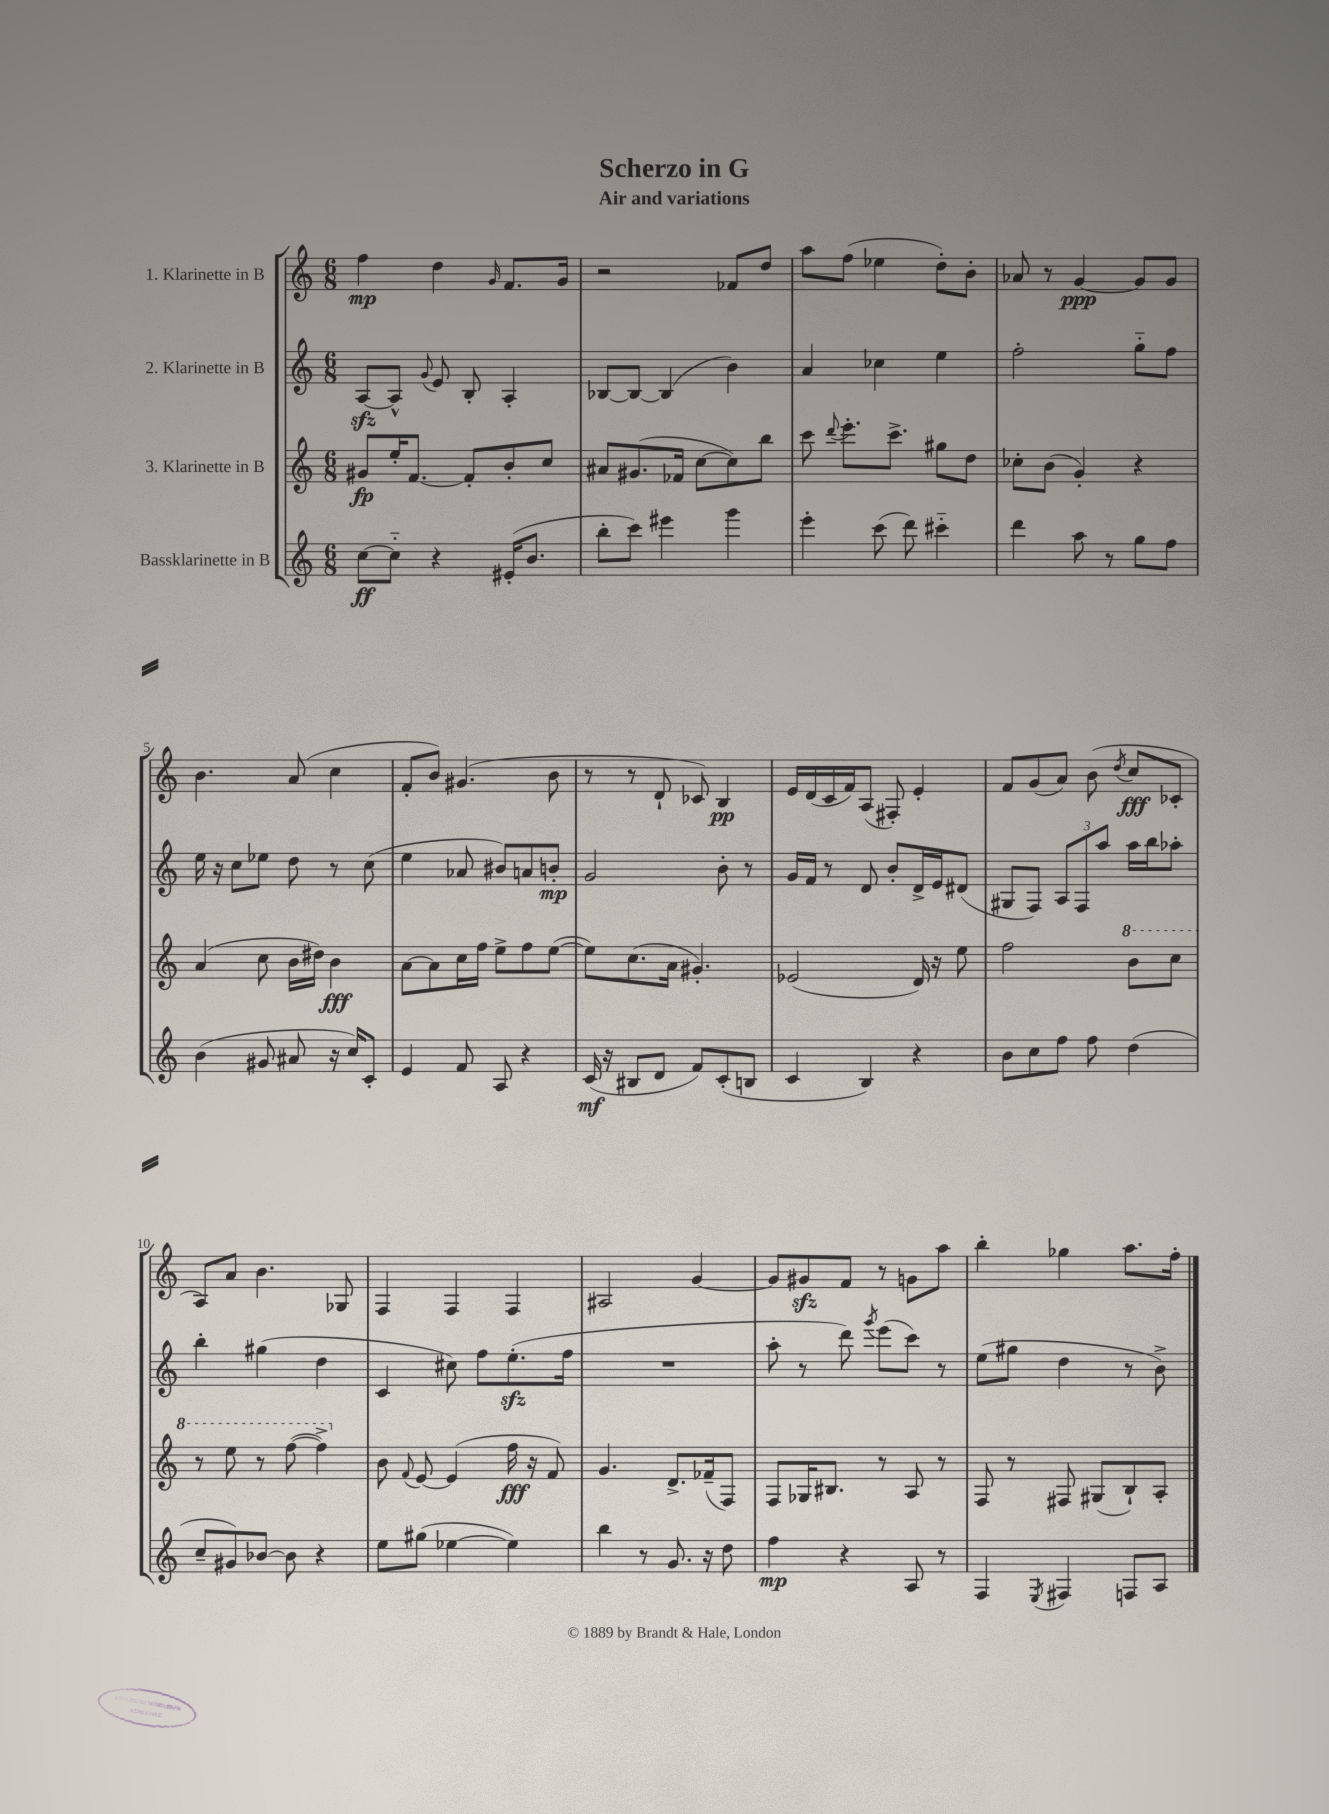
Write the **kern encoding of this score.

**kern	**kern	**kern	**kern
*staff4	*staff3	*staff2	*staff1
*clefG2	*clefG2	*clefG2	*clefG2
*k[]	*k[]	*k[]	*k[]
*M6/8	*M6/8	*M6/8	*M6/8
[8cc	8g#	[8A	4ff
8cc'~]	16ee'	8A^^]	.
.	[8.f	.	.
.	.	8qqg	.
4r	.	8e	4dd
.	8f']	8B'	.
.	.	.	16qqg
(16e#'	8b'	4A'	8.f
8.b	.	.	.
.	8cc	.	.
.	.	.	16g
=	=	=	=
8bb'	8a#	[8B-	2r
8ccc)	(8.g#	8B-_	.
4eee#	.	(4B-]	.
.	16f-	.	.
.	[8cc	.	.
4ggg	8cc])	4b)	8f-
.	8bb	.	8dd
=	=	=	=
4eee'	8ccc	4a	8aa
.	8qqddd	.	.
.	8.eee'	.	(8ff
(8ccc	.	4cc-	4ee-
.	8.ccc^	.	.
8ddd)	.	.	.
4ccc#'~	8gg#	4ee	8dd')
.	8dd	.	8b'
=	=	=	=
4ddd	8cc-'	2ff'	8a-
.	(8b	.	8r
8aa	4g')	.	[4g
8r	.	.	.
8gg	4r	8gg'~	8g]
8ff	.	8ff	8g
=	=	=	=
(4b	(4a	16ee	4.b
.	.	16r	.
.	.	8cc	.
8g#	8cc	8ee-	.
8a#	16b	8dd	(8a
.	16dd#)	.	.
16r	4b	8r	4cc
16cc)	.	.	.
8c'	.	(8cc	.
=	=	=	=
4e	[8a	4ee	8f'
.	8a]	.	8b)
8f	16cc	8a-	(4.g#
.	16ff	.	.
8A	8ee^	8b#)	.
4r	8ff	8a	.
.	([8ee	8b'	8b
=	=	=	=
(16c	8ee])	2g	8r
16r	.	.	.
8B#	(8.cc	.	8r
8d	.	.	8d`
.	16a	.	.
8f)	4.g#')	.	8c-)
(8c'	.	8b'	4B
8B	.	8r	.
=	=	=	=
4c	(2e-	16g	16e
.	.	16f	(16d
.	.	8r	16c
.	.	.	16f)
4B)	.	8d	(8A
.	.	8b'	8F#')
4r	16d)	16d^	4e'
.	16r	16e	.
.	8ee	(8d#	.
=	=	=	=
8b	2ff	8G#	8f
8cc	.	8F)	(8g
8ff	.	12A	8a)
.	.	12F	.
8ff	.	.	(8b
.	.	12aa	.
.	.	.	8qdd
(4dd	8bb	16aa	8cc
.	.	16bb	.
.	8ccc	8aa-'	8c-'
=	=	=	=
8cc~	8r	4bb'	8A)
8g#)	8eee	.	8a
[8b-	8r	(4gg#	4.b
8b-]	([8fff	.	.
4r	4fff^])	4dd	.
.	.	.	8G-
=	=	=	=
8ee	8b	4c	4F
.	8qqf	.	.
(8gg#	[8e	.	.
[4ee-	(4e]	8cc#)	4F
.	.	8ff	.
4ee-])	16ff	(8.ee'	4F
.	16r	.	.
.	8f)	.	.
.	.	16ff	.
=	=	=	=
4bb	4.g	2.r	2A#
8r	.	.	.
8.g	8.d^	.	.
.	.	.	[4g
16r	(16f-~	.	.
8dd	8F)	.	.
=	=	=	=
4ff	8F	8aa'	8g]
.	16G-	8r	8g#
.	8.B#	.	.
4r	.	8ddd)	8f
.	.	8qggg	.
.	8r	(8eee	8r
8A	8A	8ccc)	8g
8r	8r	8r	8aa
=	=	=	=
4F	8F	(8ee	4bb'
.	8r	8gg#	.
8qE	.	.	.
4F#	8F#	4dd	4gg-
.	(8G#	.	.
8F	8B`)	8r	8.aa
8A	8A'	8b^)	.
.	.	.	16ff'
==	==	==	==
*-	*-	*-	*-
